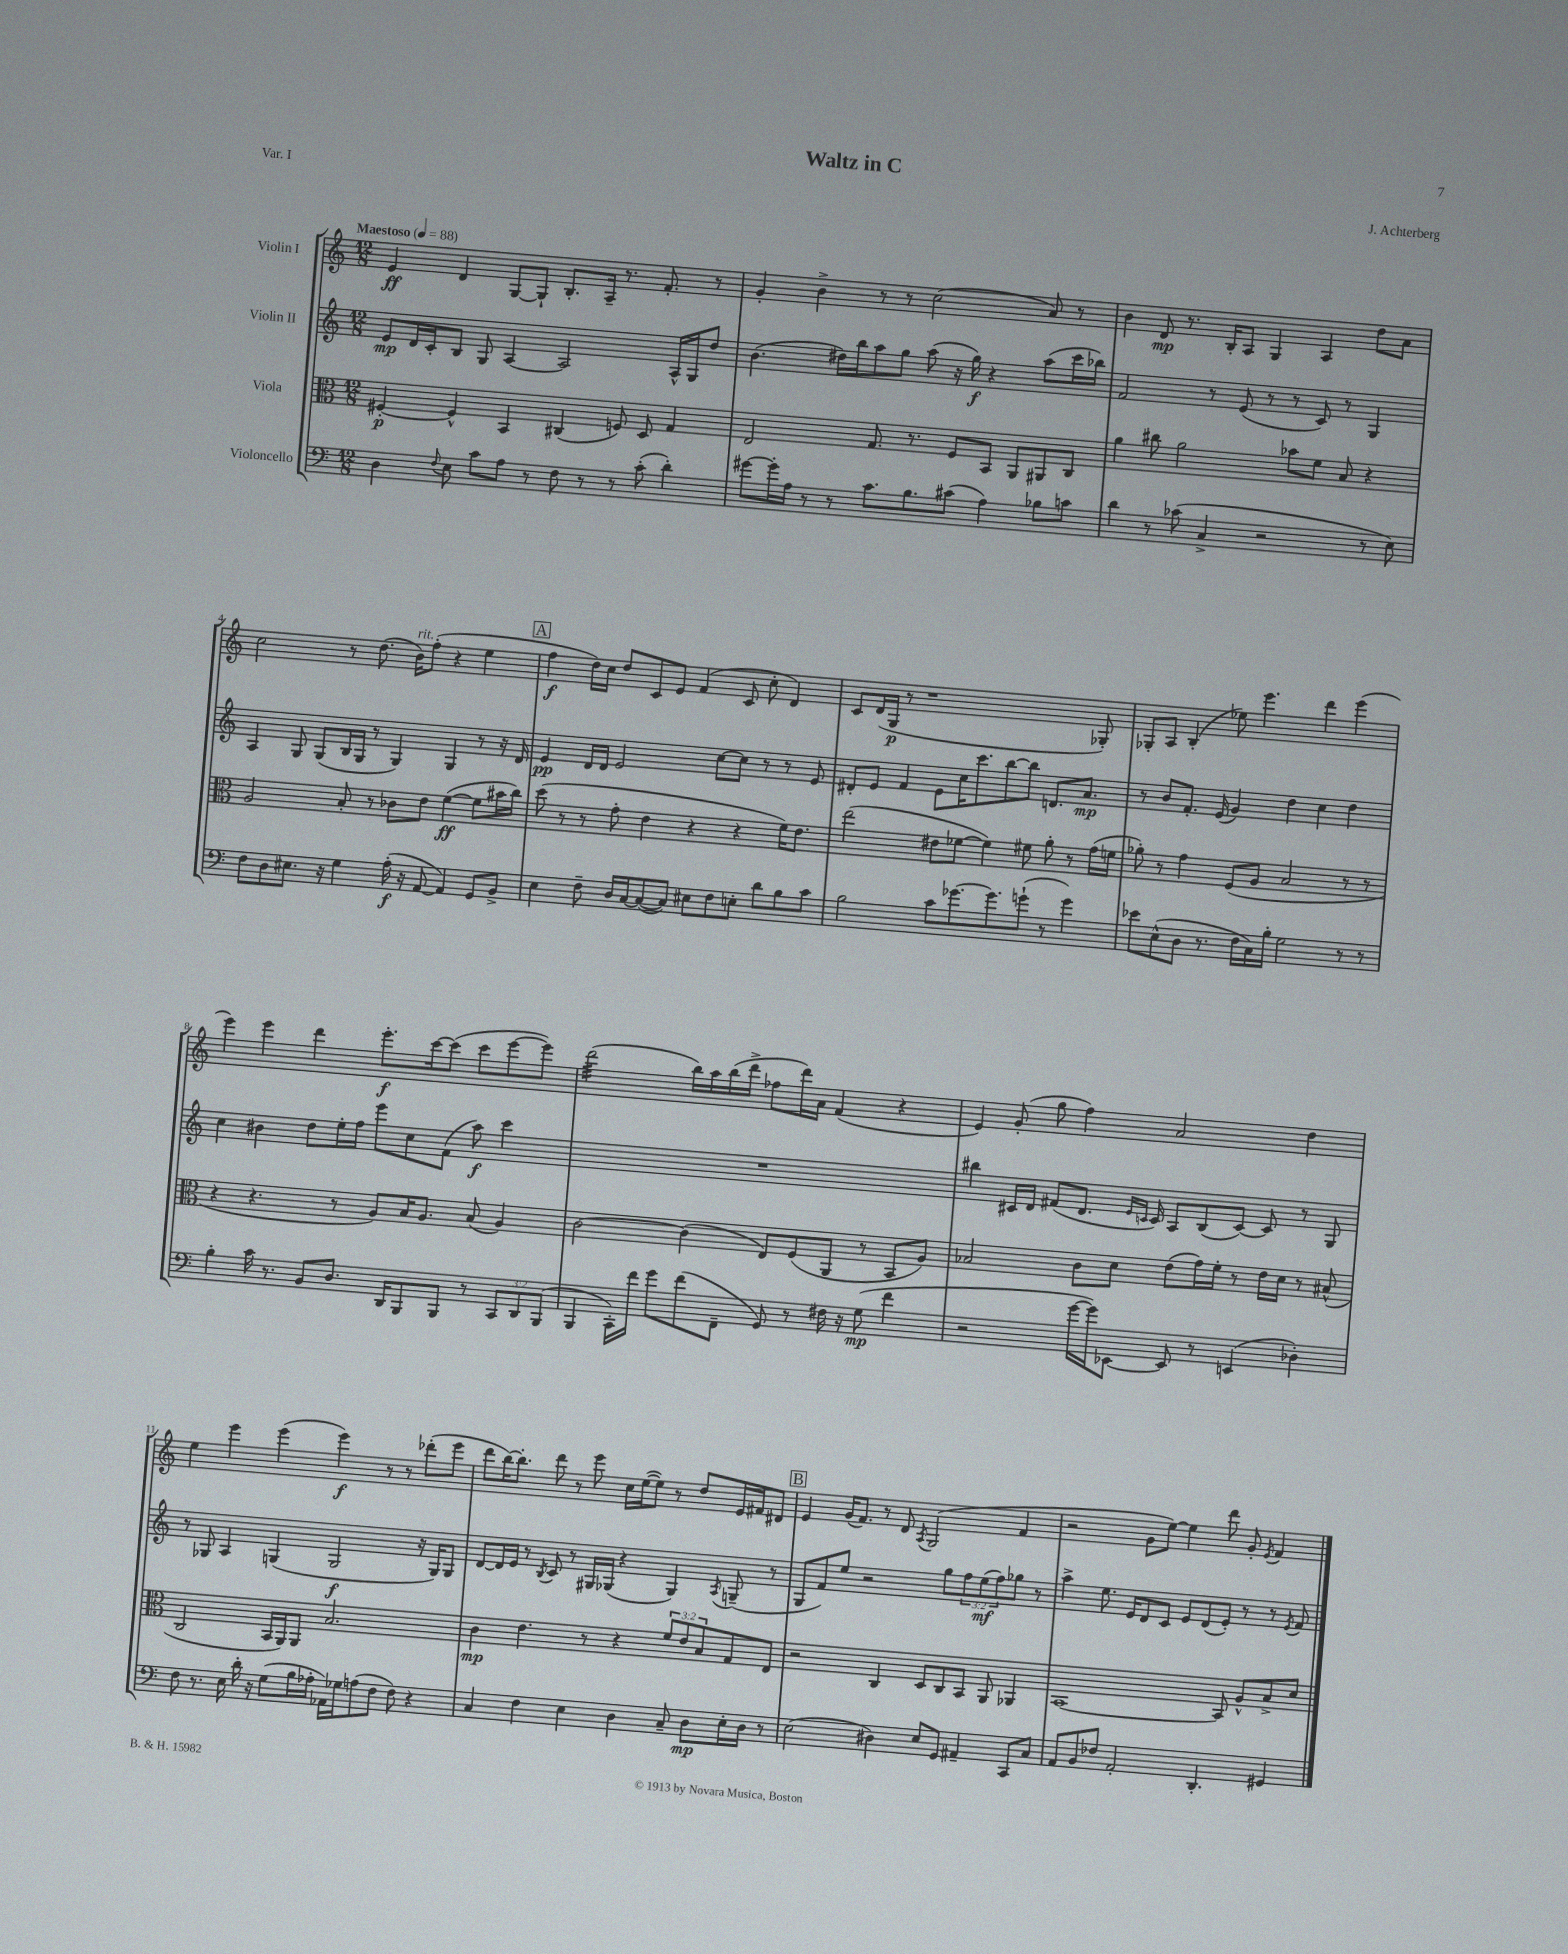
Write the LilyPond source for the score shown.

\header { title = "Waltz in C" composer = "J. Achterberg" piece = "Var. I" }
<<
\new StaffGroup <<
\new Staff = "s0" \with { instrumentName = "Violin I" } {
    \clef treble \key c \major \numericTimeSignature \time 12/8 \tempo "Maestoso" 4 = 88
    e'4\ff d'4 g8~ g8-! b8.-. a16-- r8. f'8.-. r8 |
    g'4-. b'4-> r8 r8 c''2( a'8) r8 |
    b'4 d'8\mp r8. b16-. a8 g4 a4 d''8 a'8 |
    c''2 r8 d''8.( b'16^\markup { \italic "rit." }) f''8-.( r4 e''4 |
    \mark \markup { \box "A" } f''4\f d''16) c''16 d''8 c'8 e'8 f'4( c'8 c''8-. d'4) |
    c'8 d'16( g16\p r8 r1 ges8-.) |
    ges8-. a8 b4-.( ees''8) e'''4. d'''4 e'''4( |
    e'''4) e'''4 d'''4 e'''8.-.\f c'''16~ c'''8( c'''8 e'''8~ e'''8) |
    d'''2:32( b''16) a''16 b''16( d'''16-> fes''8 d'''16) a'16 f'4( r4 |
    e'4) g'8-.( g''8 f''4) a'2 d''4 |
    e''4 e'''4 e'''4( e'''4\f) r8 r8 des'''8-.( e'''8 |
    d'''8 b''16~) b''8.-. d'''8 r8 e'''8 c''16 e''16~( e''8) r8 d''8 e'16 fis'16 dis'8 |
    \mark \markup { \box "B" } e'4 g'16( f'8.) r8 d'8 \acciaccatura { a8 } g2( f'4 |
    r2 g'8 e''8~) e''4 d'''8 g'8-. \acciaccatura { e'8 } f'4 \bar "|." |
}
\new Staff = "s1" \with { instrumentName = "Violin II" } {
    \clef treble \key c \major \numericTimeSignature \time 12/8 \override Staff.TupletNumber.text = #tuplet-number::calc-fraction-text
    e'8\mp d'16 c'16-. b8 g8 a4~ a2 a16-^ g16 d''8 |
    b'4.( dis''16) b''16 a''8 g''8 a''8( r16 g''16\f) r4 a''8( c'''16 bes''16) |
    f'2 r8 e'8( r8 r8 c'8) r8 g4 |
    a4 g8 g8( b16 g16 r8 g4) g4 r8 r16 d'16 |
    \mark \markup { \box "A" } e'4\pp d'16 d'16 e'2 c''8~ c''8 r8 r8 e'8 |
    dis'8-. e'8 f'4 e'8 c''16 c'''8. b''8~ b''8 d'8. a'8.\mp |
    r8 b'8 f'8.-. e'16( g'4) d''4 c''4 d''4 |
    c''4 bis'4 d''8 e''16-. f''16 e'''8 c''8 f'8( a''8\f) c'''4 |
    R1. |
    bis''4 cis'16 d'16 fis'8( d'8. \grace { e'16 c'16 } c'16) a8 b8( c'8~) c'8 r8 g8 |
    r8 ges8 a4 g4( g2\f r16 g16) g8 |
    d'8~ d'16 e'16 r8 \acciaccatura { b8 } c'8 r8 gis16 ges16( r4 ges4) \acciaccatura { a8 } g8--( r8 |
    \mark \markup { \box "B" } g8 f'8) e''8 r2 g''8 \tuplet 3/2 { f''8 e''8\mf( f''8) } ges''8 r8 |
    a''4-> e''8. e'16 d'8 c'8 e'8 d'8( e'8-.) r8 r8 \acciaccatura { e'8 } f'8 \bar "|." |
}
\new Staff = "s2" \with { instrumentName = "Viola" } {
    \clef alto \key c \major \numericTimeSignature \time 12/8 \override Staff.TupletNumber.text = #tuplet-number::calc-fraction-text
    fis4~-.\p fis4-^ b,4 cis4( f8) d8 g4 |
    e2 g8. r8. f8 b,8 a,8 ais,8 c8 |
    a'4 cis''8 a'2 bes'8 f'8 b8 r4 |
    a2 b8-. r8 ces'8 e'8 f'4~\ff( f'8 bis'16 c''16) |
    \mark \markup { \box "A" } d''8( r8 r8 g'8-. e'4 r4 r4 f'16) e'8. |
    e''2( eis'8 fes'8~ fes'4) fis'8 a'8-. r8 g'16( f'16 |
    aes'8-.) r8 g'4 f8( a8 b2 r8 r8 |
    r4 r4. r8 a8) b16 a8. b8( a4) |
    c'2~ c'4( e8) f8( a,8 r8 b,8 a8) |
    bes2 c'8 d'8 e'8( g'16) f'16-. r8 e'16 d'16 r8 bis8-^( |
    c2 b,16 a,16) a,8 b2. |
    c'4\mp e'4. r8 r4 \tuplet 3/2 { f'8 e'8 b8 } g8 e8 |
    \mark \markup { \box "B" } r2 c4 d8 c8 b,8 a,8 aes,4 |
    b,1~ b,8 a8-^ b8-> d'8 \bar "|." |
}
\new Staff = "s3" \with { instrumentName = "Violoncello" } {
    \clef bass \key c \major \numericTimeSignature \time 12/8 \override Staff.TupletNumber.text = #tuplet-number::calc-fraction-text
    d4 \appoggiatura { f8 } e8 c'8 a8 r8 f8 r8 r8 c'8-.( d'4-.) |
    gis'8~ gis'16-. a16 r8 r8 c'8. b8. cis'8( a4) bes8 c'8 |
    d'4 r8 ces'8( c4-> r2 r8 e8) |
    f8 d8 eis8. r16 g4 a16-.\f( r16 a,8~ a,4) g,8 b,8-> |
    \mark \markup { \box "A" } e4 f8-- d16 c16~ c8~( c8) eis8 f8 e8-. d'8 b8 c'8 |
    b2 c'8 ges'8.~ ges'8. g'8-!( r8 g'4) |
    ees'8 e8-^( d8 r8. f16 c16) b16-. g2 r8 r8 |
    b4-. c'16 r8. b,8 d8. d,16 b,,8 b,,8 r8 \tuplet 3/2 { c,8 d,8 b,,8( } |
    b,,4 c,16-.) f'16 g'8 f'8( f,8-- g,8) r8 fis16 r16 g8\mp( f'4 |
    r2 g'16~ g'16) ees,8~ ees,8 r8 e,4( des4-.) |
    f8 r8. e16 d'16-. r16 g8( b16 aes16-. aes,16) ges16 a8( f8 f8) r4 |
    c4 f4 e4 d4 c8-- d8\mp e16-. d16 r8 |
    \mark \markup { \box "B" } e2( dis4) e8 g,8 ais,4-- c,8 c8 |
    a,8 b,8 fes8 a,2-. d,4.-. gis,4 \bar "|." |
}
>>
>>
